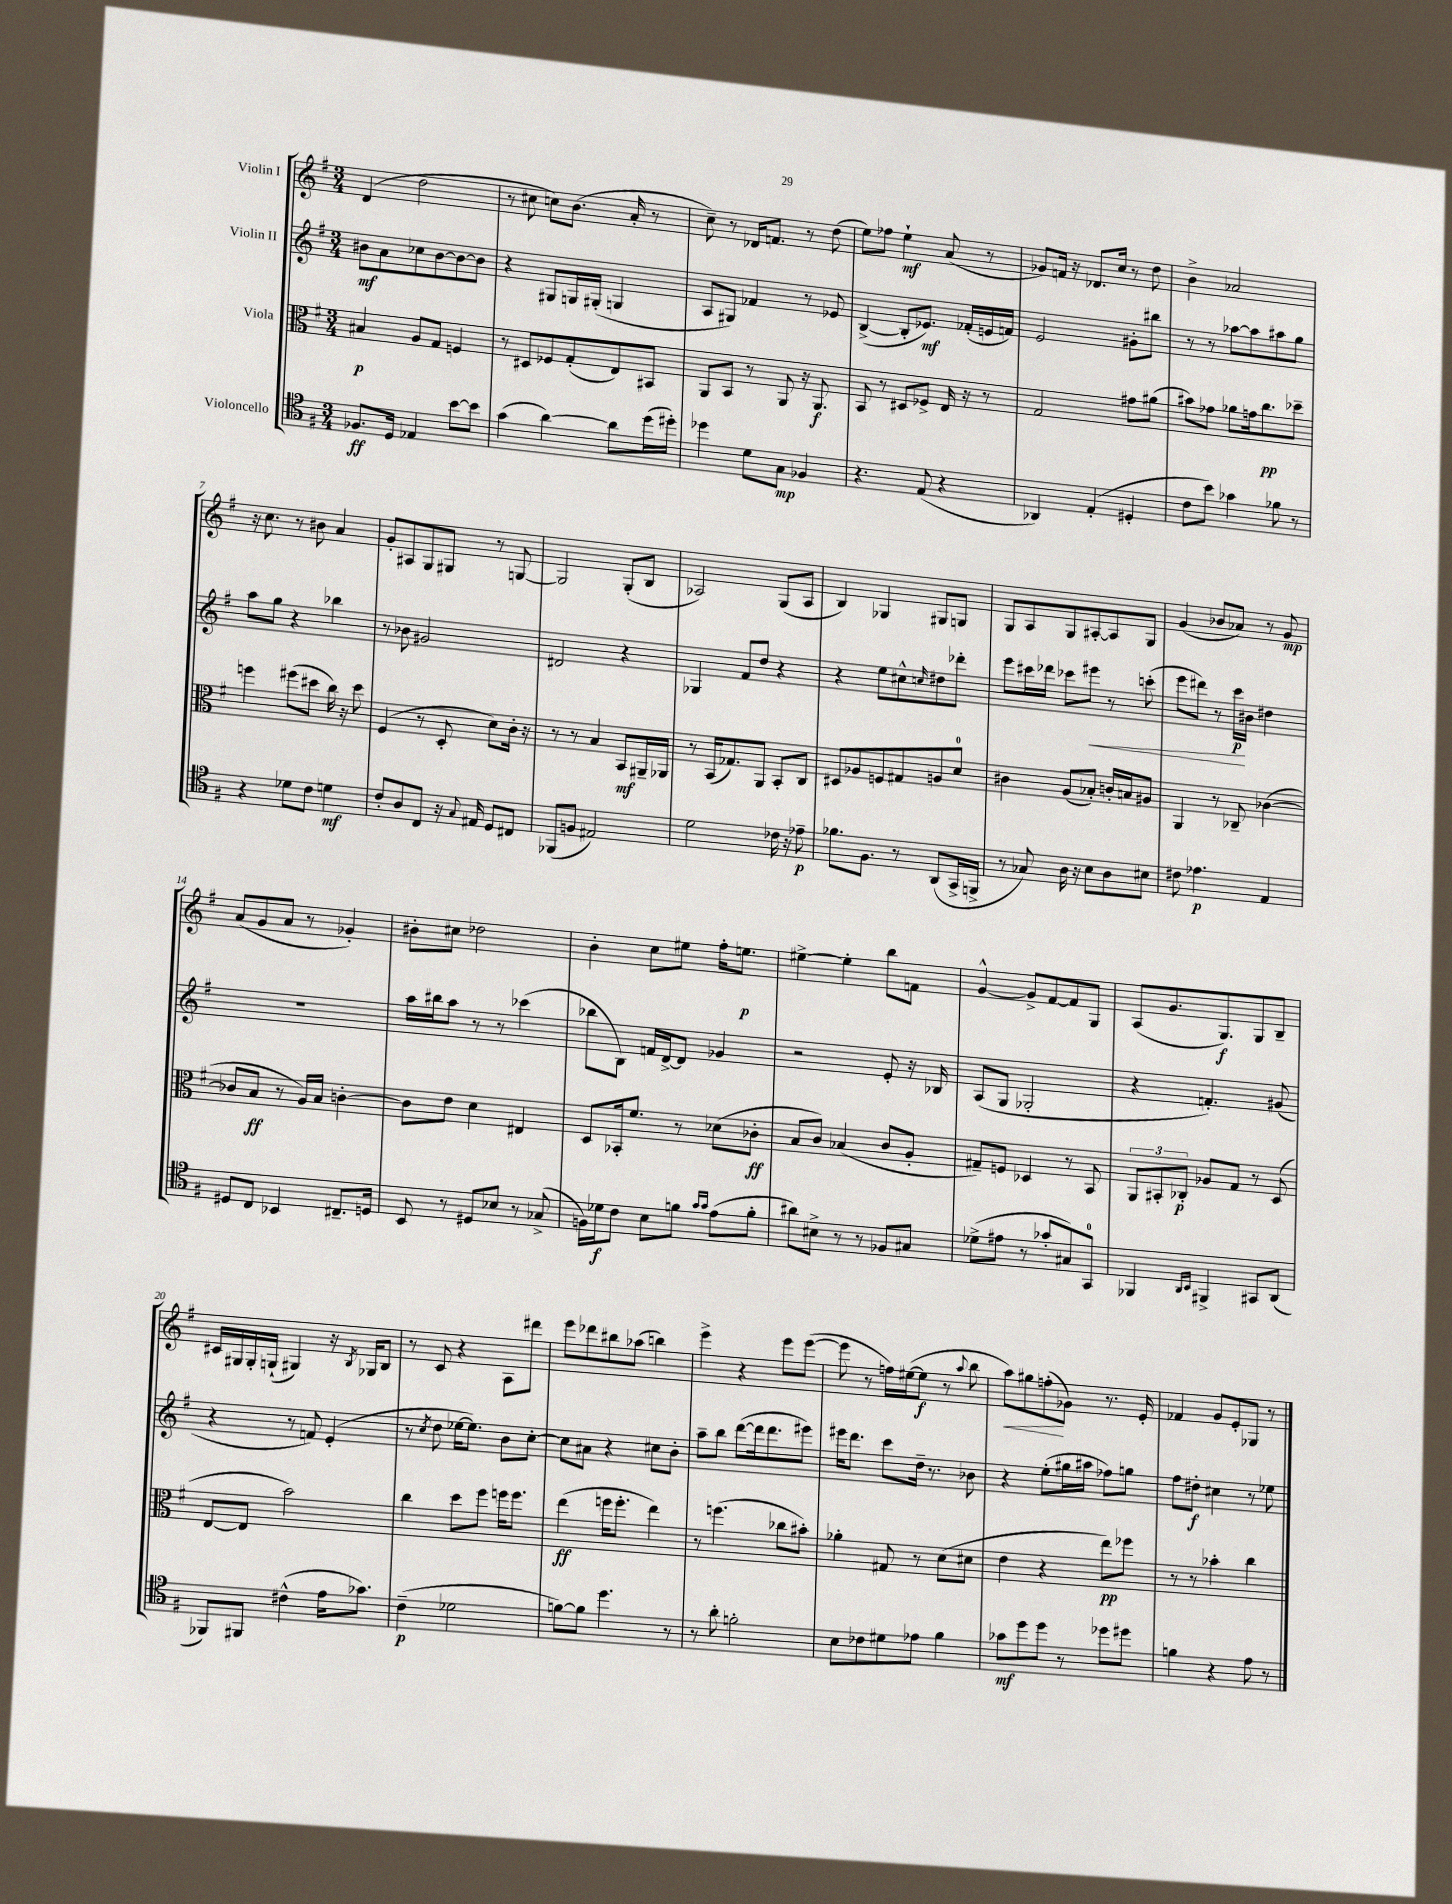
<<
\new StaffGroup <<
\new Staff = "s0" \with { instrumentName = "Violin I" } {
    \clef treble \key g \major \numericTimeSignature \time 3/4
    d'4( d''2 |
    r8 cis''8 c''8) b'8.( a'16-. r8 |
    c''8--) r8 des'16 f'8. r8 d''8( |
    e''8) fes''8 e''4-!\mf a'8( r8 |
    ges'8) f'16 r16 des'8. c''16 r8 d''8 |
    b'4-> aes'2 |
    r16 c''8. r8 bis'8 a'4 |
    g'8-. ais8 g8 gis8 r8 g8~ |
    g2 g8-.( b8 |
    aes2) g8( aes8 |
    b4) ges4 gis8 g8 |
    g8 a8 g8 ais8~-. ais8 g8 |
    g'4( bes'8 aes'8) r8 g'8\mp |
    a'8( g'8 a'8 r8 ges'4-.) |
    bis'8-. cis''8 des''2 |
    b'4-. c''8 eis''8 fis''16-. e''8.\p |
    eis''4~-> eis''4-. b''8 f'8 |
    g'4~-^ g'8-> fis'8~ fis'8 g8 |
    a8( g'8. g8.\f) g8 b8-- |
    cis'16 gis16 gis16-. g16-!( gis4) r16 \acciaccatura { b8 } ges16 b8 |
    r8 c'8 r4 a8 dis'''8 |
    e'''8 des'''8 bis''8 aes''8( b''4) |
    e'''4-> r4 e'''8 e'''8~( |
    e'''8 r8 f''16) eis''16~( eis''8\f r8 \appoggiatura { a''8 } b''8 |
    a''8\<) gis''8 f''8-.\!( ges'8) r8. e'16-. |
    fes'4 g'8 e'8-. ges8 r8 \bar "|." |
}
\new Staff = "s1" \with { instrumentName = "Violin II" } {
    \clef treble \key g \major \numericTimeSignature \time 3/4
    bis'8\mf a'8 ces''8 bis'8~ bis'8~ bis'8 |
    r4 gis8 g16 gis16-.( g4 |
    a8 gis8) fes'4 r8 ees'8 |
    b4~->( b8-. ees'8.\mf) fes'16-.( e'16 f'16) |
    e'2 gis'8-. bis''8 |
    r8 r8 aes''8~ aes''8 ais''8 g''8 |
    a''8 g''8 r4 bes''4 |
    r8 bes'8 gis'2 |
    dis'2 r4 |
    ges4 fis'8 d''8 r4 |
    r4 e''8 cis''8-^ \grace { c''16 } dis''8 des'''8-. |
    e'''8 cis'''16 des'''16 ces'''8 eis'''8\< r8 c'''8-.( |
    e'''8 dis'''8) r8 c'''16\p\! bis'16 dis''4 |
    R2. |
    a''16 bis''16 a''8 r8 r8 ces'''4( |
    bes''8 b8) f'16 d'16~-> d'8 ges'4 |
    r2 e'8-. r16 bes16 |
    a8( g8 ges2-. |
    r4 f'4.-.) gis'8( |
    r4 r8 f'8) e'4-.( |
    r8 \acciaccatura { c''8 } d''8 ees''16~ ees''8.) b'8 c''8~-. |
    c''8 ais'8 r4 cis''8 b'8-. |
    a''8-- b''8 d'''8~( d'''16 d'''8. eis'''8) |
    eis'''16 d'''8. c'''8 d''16-- r8. bes'8 |
    r4 e''8-.( gis''16 ais''16 fes''8) g''8 |
    fis''8 dis''8-.\f cis''4 r8 ees''8 \bar "|." |
}
\new Staff = "s2" \with { instrumentName = "Viola" } {
    \clef alto \key g \major \numericTimeSignature \time 3/4
    bis4\p a8 g8 f4 |
    r8 dis8 fes8 g8-.( e8) bis,8 |
    a,8 b,8 r8 a,8 r16 a,8.\f |
    b,8 r8 dis8 fes8-> e16 r16 r8 |
    g2 gis'8 ais'8( |
    bis'8) ges'8 aes'8 g'16 c''8.\pp des''8-- |
    f''4 fis''8( dis''8 c''16) r16 dis''8 |
    fis4( r8 d8-. d'8) c'16-. r16 |
    r8 r8 b4 b,8\mf ais,16-- aes,16 |
    r8 b,16( ges8.) a,8 b,8-. c8 |
    dis8 aes8 f8 gis8 a8 d'8-0 |
    cis'4 a8( bes8-.) c'16-. b16 ais8 |
    a,4 r8 ces8-- ces'4~( |
    ces'8 b8\ff r8 a16) b16 c'4~-. |
    c'8 e'8 d'4 eis4 |
    d8 bes,16-. fis'8. r8 des'8( ces'8-.\ff |
    b8 c'8) bes4( c'8 a8-. |
    gis8--) f8 des4 r8 b,8 |
    \tuplet 3/2 { a,8 bis,8-. ces8-.\p } aes8 g8 r8 d8( |
    e8~ e8 b'2) |
    c''4 d''8 fis''8 f''16 f''8. |
    e''4\ff( f''16 f''8.-. e''4) |
    r8 f''4.( ces''8 bis'8-.) |
    aes'4-. gis8 r8 d'8( dis'8 |
    e'4 r4 e''8\pp) fes''8 |
    r8 r8 bes'4-. c''4 \bar "|." |
}
\new Staff = "s3" \with { instrumentName = "Violoncello" } {
    \clef tenor \key g \major \numericTimeSignature \time 3/4
    fes8.\ff d16 ees4 b'8~ b'8 |
    g'4( a'4~) a'8 d''16( dis''16-.) |
    des''4 d'8 g8\mp fes4 |
    r4. e8( r4 |
    aes,4) e4-.( dis4-. |
    c'8 b'8) ges'4 fes'8 r8 |
    r4 des'8 c'8 d'4\mf |
    c'8-. a8 c8 r16 \appoggiatura { g8 } eis16 d8 cis8 |
    fes,8( f8 eis2) |
    d'2 ces'16 r16 ees'8--\p |
    fes'8. fis8. r8 a,8( g,16-> f,16-> |
    r8 ges8) a16 r16 b8 a8 bis8 |
    cis'8 ees'4.\p e4 |
    dis8 c8 bes,4 cis8.-- d16 |
    b,8 r8 dis8 bes8 r8 ges8->( |
    f16) des'16\f c'8 b8 f'8 \grace { g'16 g'16 } e'8( f'8-. |
    ais'8) bis8-> r8 r8 fes8 gis8 |
    des'8->( eis'8 r8 ges'8-. gis8) g,8-0 |
    fes,4 \grace { a,16 b,16 } fis,4-> gis,8 a,8( |
    fes,8) fis,8 cis'4-^( e'16 ges'8.) |
    c'4--\p( des'2 |
    f'8~) f'8 d''4. r8 |
    r8 a'8-. f'2-. |
    b8 ces'8 dis'8 ees'8 fis'4 |
    ges'8\mf d''8 d''8 r8 des''8 dis''8 |
    f'4 r4 e'8 r8 \bar "|." |
}
>>
>>
